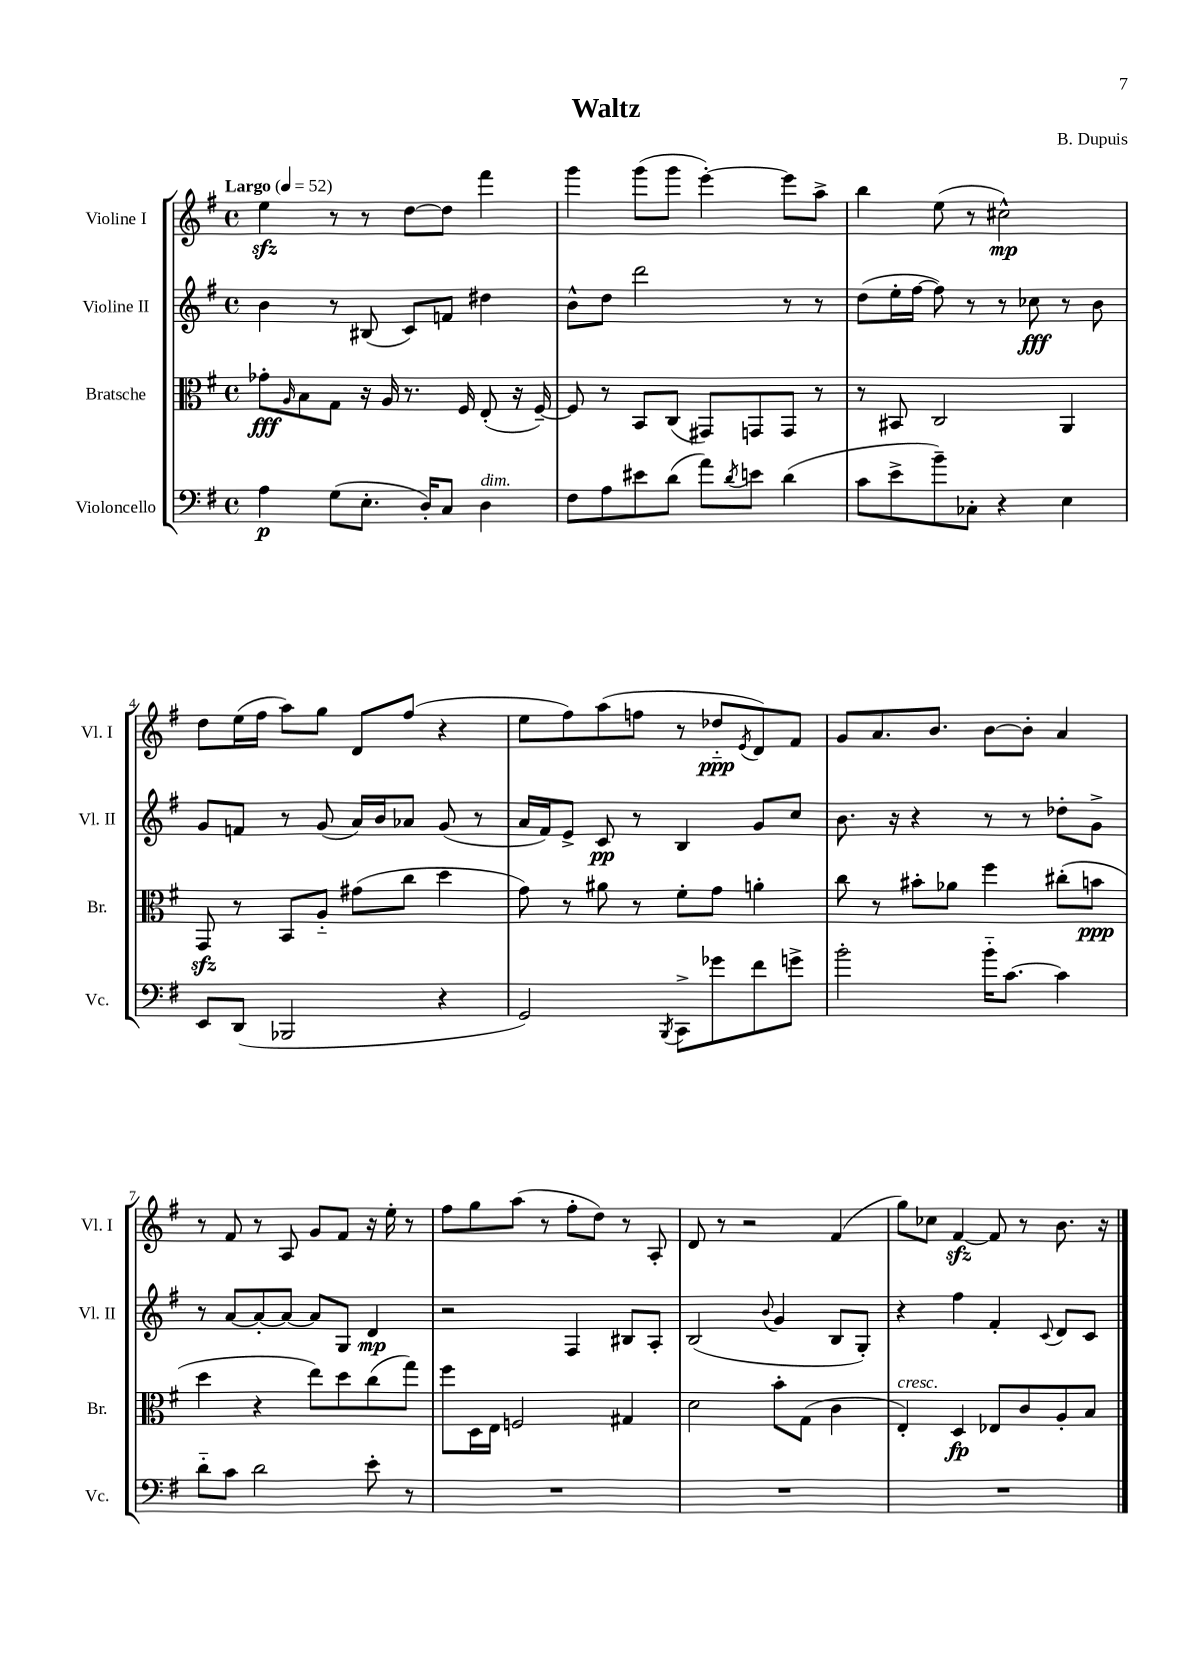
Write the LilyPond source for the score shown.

\header { title = "Waltz" composer = "B. Dupuis" }
<<
\new StaffGroup <<
\new Staff = "s0" \with { instrumentName = "Violine I" shortInstrumentName = "Vl. I" } {
    \clef treble \key g \major \defaultTimeSignature \time 4/4 \tempo "Largo" 4 = 52
    e''4\sfz r8 r8 d''8~ d''8 fis'''4 |
    g'''4 g'''8( g'''8 e'''4~-.) e'''8 a''8-> |
    b''4 e''8( r8 cis''2-^\mp) |
    d''8 e''16( fis''16 a''8) g''8 d'8 fis''8( r4 |
    e''8 fis''8) a''8( f''8 r8 des''8-_\ppp \acciaccatura { e'8 } d'8) fis'8 |
    g'8 a'8. b'8. b'8~ b'8-. a'4 |
    r8 fis'8 r8 a8 g'8 fis'8 r16 e''16-. r8 |
    fis''8 g''8 a''8( r8 fis''8-. d''8) r8 a8-. |
    d'8 r8 r2 fis'4( |
    g''8) ces''8 fis'4~\sfz fis'8 r8 b'8. r16 \bar "|." |
}
\new Staff = "s1" \with { instrumentName = "Violine II" shortInstrumentName = "Vl. II" } {
    \clef treble \key g \major \defaultTimeSignature \time 4/4
    b'4 r8 bis8( c'8) f'8 dis''4 |
    b'8-^ d''8 d'''2 r8 r8 |
    d''8( e''16-. fis''16~ fis''8) r8 r8 ces''8\fff r8 b'8 |
    g'8 f'8 r8 g'8( a'16) b'16 aes'8 g'8( r8 |
    a'16 fis'16) e'8-> c'8\pp r8 b4 g'8 c''8 |
    b'8. r16 r4 r8 r8 des''8-. g'8-> |
    r8 a'8~ a'8~-. a'8~ a'8 g8 d'4\mp |
    r2 fis4 bis8 a8-. |
    b2( \appoggiatura { b'8 } g'4 b8 g8-.) |
    r4 fis''4 fis'4-. \appoggiatura { c'8 } d'8 c'8 \bar "|." |
}
\new Staff = "s2" \with { instrumentName = "Bratsche" shortInstrumentName = "Br." } {
    \clef alto \key g \major \defaultTimeSignature \time 4/4
    ges'8-.\fff \grace { a16 } b8 g8 r16 a16 r8. fis16 e8-.( r16 fis16~--) |
    fis8 r8 b,8 c8( gis,8) g,8 g,8 r8 |
    r8 bis,8 c2 a,4 |
    g,8\sfz r8 b,8 a8-_ gis'8( c''8 d''4 |
    g'8) r8 ais'8 r8 fis'8-. g'8 a'4-. |
    c''8 r8 bis'8-. aes'8 fis''4 cis''8-.( b'8\ppp |
    d''4 r4 e''8) d''8 c''8( g''8) |
    fis''8 d16 e16 f2 gis4 |
    d'2 b'8-. g8( c'4 |
    e4-.^\markup { \italic "cresc." }) d4\fp ees8 c'8 a8-. b8 \bar "|." |
}
\new Staff = "s3" \with { instrumentName = "Violoncello" shortInstrumentName = "Vc." } {
    \clef bass \key g \major \defaultTimeSignature \time 4/4
    a4\p g8( e8.-. d16-.) c8 d4^\markup { \italic "dim." } |
    fis8 a8 eis'8 d'8( a'8) \acciaccatura { d'8 } e'8 d'4( |
    c'8 e'8-> b'8--) ces8-. r4 e4 |
    e,8 d,8( bes,,2 r4 |
    g,2) \acciaccatura { b,,8 } c,8-> ges'8 fis'8 g'8-> |
    b'2-. b'16-_ c'8.~ c'4 |
    d'8-_ c'8 d'2 e'8-. r8 |
    R1 |
    R1 |
    R1 \bar "|." |
}
>>
>>
